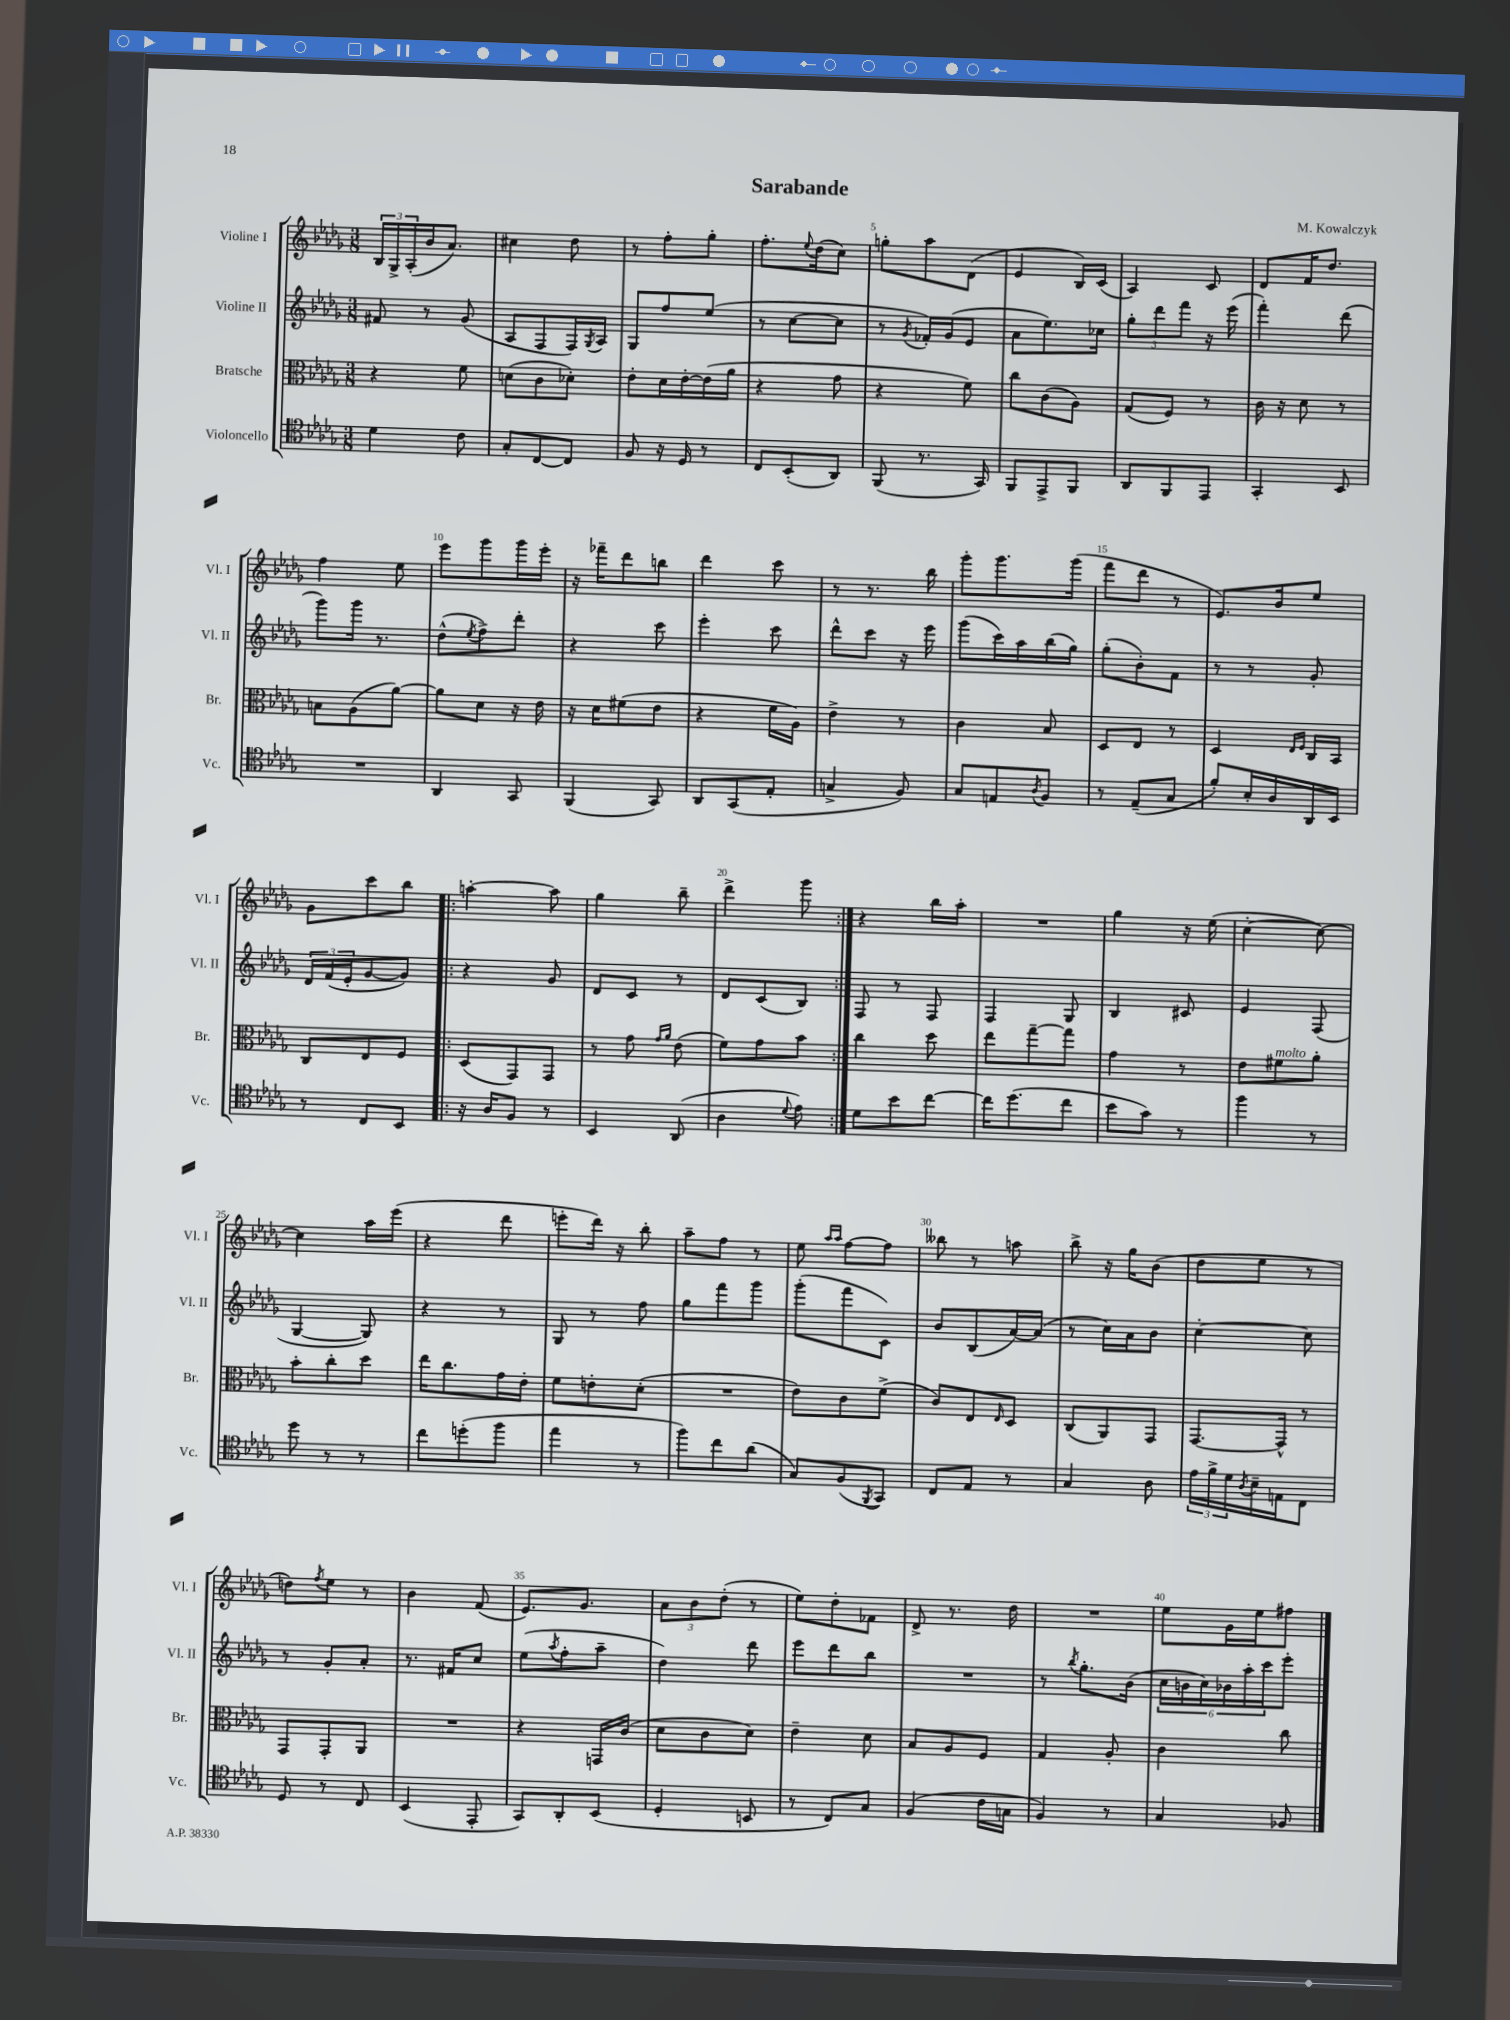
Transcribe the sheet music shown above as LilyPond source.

\header { title = "Sarabande" composer = "M. Kowalczyk" }
<<
\new StaffGroup <<
\new Staff = "s0" \with { instrumentName = "Violine I" shortInstrumentName = "Vl. I" } {
    \clef treble \key des \major \numericTimeSignature \time 3/8
    \tuplet 3/2 { bes16 ges16-> aes16-.( } bes'16 aes'8.) |
    cis''4 des''8 |
    r8 f''8-. ges''8-. |
    f''8.-. \appoggiatura { ees''8 } des''16( c''8) |
    g''8-. aes''8 des'8( |
    ees'4 bes16) c'16( |
    aes4) c'8 |
    des'8 f'16 des''8. |
    f''4 ees''8 |
    ees'''8 ges'''8 ges'''16 ees'''16-. |
    r16 fes'''16-- des'''8 b''8 |
    des'''4 c'''8 |
    r8 r8. bes''16 |
    ges'''8-. ges'''8. ges'''16( |
    f'''8 des'''8 r8 |
    ees'8.) bes'16 ees''8 |
    ges'8 c'''8 bes''8 |
    \repeat volta 2 { a''4~-. a''8 |
    ges''4 bes''8-- |
    des'''4-> ges'''8 | }
    r4 bes''16 aes''16-. |
    R4. |
    ges''4 r16 ees''16( |
    c''4~-. c''8~) |
    c''4 aes''16 ees'''16( |
    r4 des'''8 |
    e'''8-. des'''16) r16 bes''8-. |
    aes''8-- f''8 r8 |
    ees''8 \grace { aes''16 aes''16 } f''8~ f''8 |
    beses''8 r8 a''8 |
    bes''8-> r16 ges''16 bes'8( |
    des''8 ees''8 r8 |
    d''8) \acciaccatura { f''8 } ees''8 r8 |
    bes'4 f'8( |
    ees'8.) ges'8. |
    \tuplet 3/2 { aes'8 bes'8 des''8-.( } r8 |
    ees''8) des''8-. fes'8 |
    des'8-> r8. des''16 |
    R4. |
    ees''8 ges'16 ees''16 fis''8 \bar "|." |
}
\new Staff = "s1" \with { instrumentName = "Violine II" shortInstrumentName = "Vl. II" } {
    \clef treble \key des \major \numericTimeSignature \time 3/8
    fis'8 r8 ges'8( |
    aes8 f8 f16) \acciaccatura { ges8 } aes16 |
    ges8 f''8 ees''8( |
    r8 c''8~ c''8 |
    r8 \acciaccatura { ges'8 } fes'16-.) ges'16( ees'8 |
    aes'8 ees''8.) ces''16 |
    \tuplet 3/2 { ges''8-. des'''8 f'''8 } r16 ees'''16( |
    f'''4-.) des'''8( |
    ges'''8) ges'''16 r8. |
    des''8-^( \acciaccatura { ees''8 } f''8->) des'''8-. |
    r4 c'''8 |
    ees'''4-. c'''8 |
    des'''8-^ c'''8 r16 ees'''16 |
    ges'''8( c'''16) aes''16 bes''16( ges''16) |
    ges''8-.( bes'8-.) f'8 |
    r8 r8 ges'8-. |
    \tuplet 3/2 { des'16 f'16( ees'16-. } ges'8~ ges'8) |
    \repeat volta 2 { r4 ges'8 |
    des'8 c'8 r8 |
    des'8 c'8( bes8) | }
    f8 r8 f8 |
    f4 ges8 |
    bes4 cis'8 |
    ees'4 f8( |
    ges4~ ges8) |
    r4 r8 |
    ges8 r8 f''8 |
    ges''8 f'''8 ges'''8 |
    ges'''8-.( f'''8 c'8) |
    bes'8 bes8( aes'16~) aes'16( |
    r8 c''16) aes'16 bes'8 |
    c''4~-. c''8 |
    r8 ges'8-. aes'8-. |
    r8. fis'16 c''8 |
    ees''8( \acciaccatura { aes''8 } f''8-. aes''8-- |
    des''4) des'''8 |
    ees'''8 des'''8 bes''8 |
    R4. |
    r8 \acciaccatura { bes''8 } ges''8.-. bes'16( |
    \tuplet 6/4 { c''16 b'16 c''16) bes'16 aes''16-. c'''16 } ees'''8-. \bar "|." |
}
\new Staff = "s2" \with { instrumentName = "Bratsche" shortInstrumentName = "Br." } {
    \clef alto \key des \major \numericTimeSignature \time 3/8
    r4 f'8 |
    d'8( c'8 des'8-.) |
    ees'8-. des'16 ees'16~-. ees'16( aes'16 |
    r4 ges'8 |
    r4 f'8) |
    c''8 c'8( aes8) |
    ges8( f8) r8 |
    c'16 r16 des'8 r8 |
    b8 aes8( aes'8~) |
    aes'8 des'8 r16 ees'16 |
    r16 des'16 fis'8( ees'8 |
    r4 f'16 aes16) |
    ees'4-> r8 |
    c'4 bes8 |
    des8 ees8 r8 |
    des4 \grace { ees16 f16 } c16 bes,16 |
    c8 ees8 f8 |
    \repeat volta 2 { des8( ges,8) ges,8 |
    r8 ges'8 \grace { ges'16 aes'16 } ees'8( |
    f'8) ges'8 bes'8 | }
    c''4 des''8 |
    ees''8 ges''8~-- ges''8 |
    ges'4 r8 |
    ees'8 fis'8^\markup { \italic "molto" } aes'8-. |
    bes'8-. c''8-. des''8 |
    ees''16 c''8. ges'16 ees'16-. |
    f'8 e'8-. des'8-.( |
    R4. |
    ees'8) c'8 f'8->( |
    c'8) ees8 \grace { ees16 } des8 |
    c8( aes,8) ges,8 |
    ges,8.~ ges,16-^ r8 |
    ges,8 ges,8-. aes,8 |
    R4. |
    r4 g,16 c'16( |
    des'8 c'8 des'8) |
    ees'4-- des'8 |
    bes8 aes8 f8 |
    ges4 aes8-. |
    c'4 c''8 \bar "|." |
}
\new Staff = "s3" \with { instrumentName = "Violoncello" shortInstrumentName = "Vc." } {
    \clef tenor \key des \major \numericTimeSignature \time 3/8
    des'4 c'8 |
    ges8-. c8~ c8 |
    f8 r16 des16 r8 |
    c8 bes,8-.( aes,8) |
    f,8( r8. ges,16) |
    f,8 ees,8-> f,8 |
    aes,8 f,8 ees,8 |
    ges,4-. bes,8 |
    R4. |
    aes,4 ges,8 |
    f,4( ges,8) |
    aes,8 ges,8( ees8-. |
    g4-> f8) |
    ges8 e8 \acciaccatura { aes8 } f8 |
    r8 ees8--( ges8 |
    f'8-.) bes16-. aes16 aes,16 bes,16 |
    r8 c8 bes,8 |
    \repeat volta 2 { r16 aes16 f8 r8 |
    bes,4 aes,8( |
    aes4 \appoggiatura { des'8 } ees'8) | }
    des'8 bes'8 c''8~ |
    c''16 des''8.( c''8 |
    bes'8 ges'8) r8 |
    f''4 r8 |
    des''8 r8 r8 |
    c''8 d''8-.( f''8 |
    ees''4 r8 |
    f''8) c''8 aes'8( |
    ges8) f8( \acciaccatura { f,8 } ges,8) |
    c8 ees8 r8 |
    ges4 aes8 |
    \tuplet 3/2 { ees'16 f'16-> des'16 } \acciaccatura { aes8 } bes16-- e16 c8 |
    des8 r8 c8 |
    bes,4( ees,8-. |
    ges,8) aes,8-. bes,8( |
    des4-. b,8 |
    r8 c8) ges8 |
    f4( c'16 g16 |
    f4) r8 |
    ges4 fes8 \bar "|." |
}
>>
>>
\layout { \context { \Score \override BarNumber.break-visibility = ##(#f #t #t) barNumberVisibility = #(every-nth-bar-number-visible 5) } }
